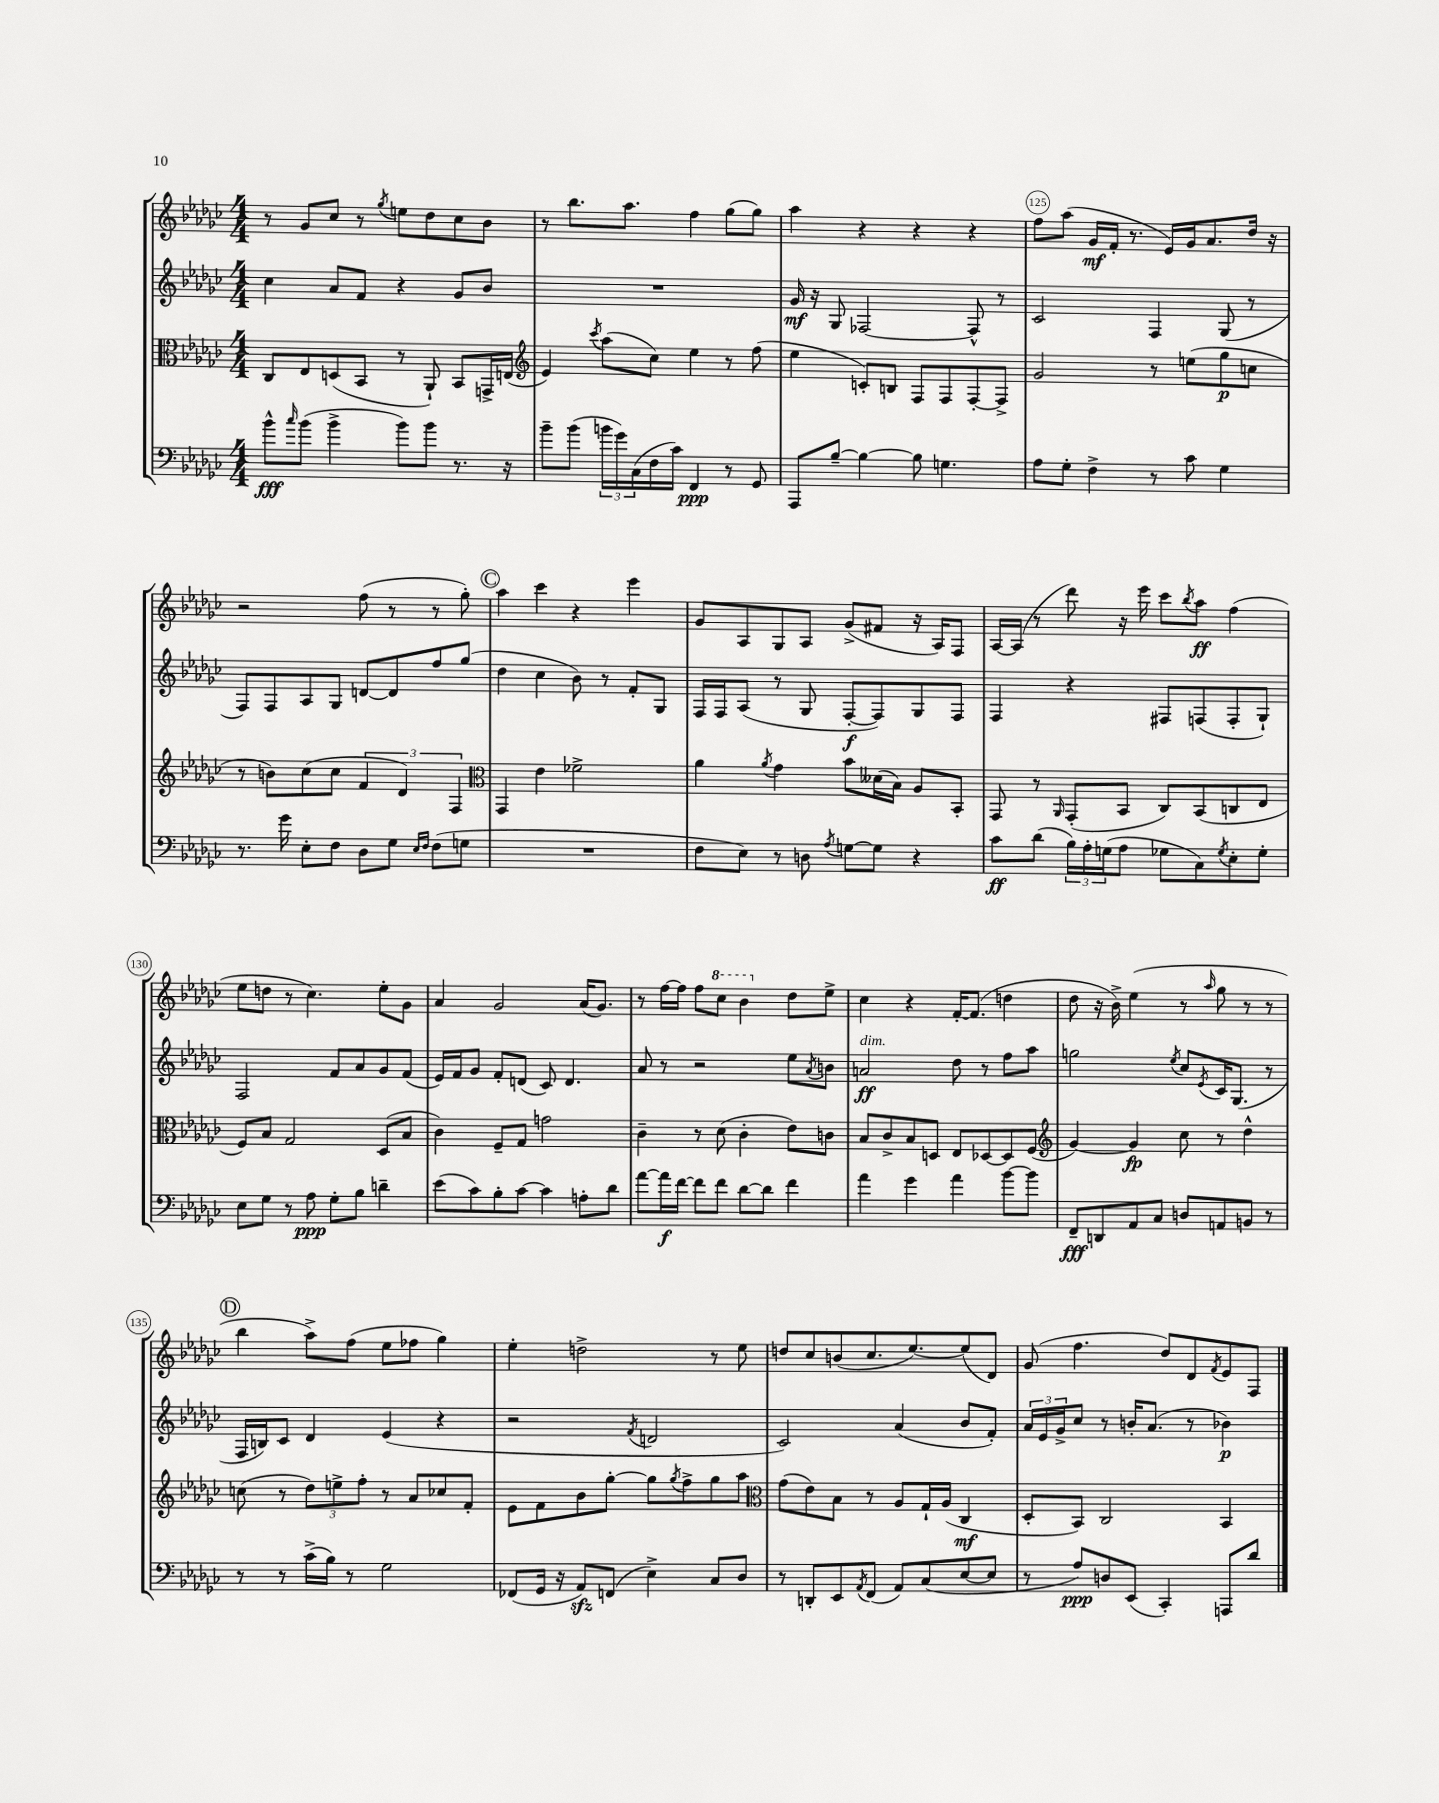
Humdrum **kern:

**kern	**dynam	**kern	**dynam	**kern	**dynam	**kern	**dynam
*part4	*part4	*part3	*part3	*part2	*part2	*part1	*part1
*staff4	*staff4	*staff3	*staff3	*staff2	*staff2	*staff1	*staff1
*clefF4	*	*clefC3	*	*clefG2	*	*clefG2	*
*k[b-e-a-d-g-c-]	*	*k[b-e-a-d-g-c-]	*	*k[b-e-a-d-g-c-]	*	*k[b-e-a-d-g-c-]	*
*M4/4	*	*M4/4	*	*M4/4	*	*M4/4	*
=122	=122	=122	=122	=122	=122	=122	=122
8b-^^\L	fff	8C-/L	.	4cc-\	.	8r	.
16qqcc-/	.	.	.	.	.	.	.
(8b-\J	.	8E-/	.	.	.	8g-/L	.
4b-^\	.	(8Dn/	.	8a-/L	.	8cc-/J	.
.	.	8BB-/J	.	8f/J	.	8r	.
.	.	.	.	.	.	8qgg-/	.
8b-\L)	.	8r	.	4r	.	8een\L	.
8b-\J	.	8AA-`/)	.	.	.	8dd-\	.
8.r	.	8BB-/L	.	8g-/L	.	8cc-\	.
.	.	16GGn^/L	.	8b-/J	.	8b-\J	.
16r	.	(16En/JJ	.	.	.	.	.
=123	=123	=123	=123	=123	=123	=123	=123
*	*	*clefG2	*	*	*	*	*
8b-~\L	.	4e-/)	.	1r	.	8r	.
(8b-\J	.	.	.	.	.	8.bb-\L	.
.	.	8qccc-/	.	.	.	.	.
24bn\LL	.	(8aa-\L	.	.	.	.	.
24g-\)	.	.	.	.	.	.	.
.	.	.	.	.	.	8.aa-\J	.
(24C-\	.	.	.	.	.	.	.
16F\	.	8cc-\J)	.	.	.	.	.
16c-\JJ)	.	.	.	.	.	.	.
4FF/	ppp	4ee-\	.	.	.	4ff\	.
8r	.	8r	.	.	.	(8gg-\L	.
8GG-/	.	(8ff\	.	.	.	8gg-\J)	.
=124	=124	=124	=124	=124	=124	=124	=124
8AAA-/L	.	4ee-\	.	16g-/	mf	4aa-\	.
.	.	.	.	16r	.	.	.
[8B-~/J	.	.	.	8G-/	.	.	.
4B-\_	.	8cn'/L)	.	[2F-X/	.	4r	.
.	.	8Bn/J	.	.	.	.	.
8B-\]	.	8F/L	.	.	.	4r	.
4.Gn\	.	8F/	.	.	.	.	.
.	.	[8F'/	.	8F-^^/]	.	4r	.
.	.	8F^/J]	.	8r	.	.	.
=125	=125	=125	=125	=125	=125	=125	=125
8A-\L	.	2g-/	.	2c-/	.	8ff\L	.
8G-'\J	.	.	.	.	.	(8aa-\J	.
4F^\	.	.	.	.	.	16g-/LL	mf
.	.	.	.	.	.	16f'/JJ	.
.	.	.	.	.	.	8.r	.
8r	.	8r	.	4F/	.	.	.
.	.	.	.	.	.	16e-/LL)	.
8c-\	.	(8een\L	.	.	.	16g-/J	.
.	.	.	.	.	.	8.a-/	.
4G-\	.	8gg-\	p	(8G-/	.	.	.
.	.	8ccn\J	.	8r	.	16dd-/Jk	.
.	.	.	.	.	.	16r	.
!!LO:LB:g=z
=126	=126	=126	=126	=126	=126	=126	=126
8.r	.	8r	.	8F/L)	.	2r	.
.	.	8bn\L)	.	8F/	.	.	.
16g-\	.	.	.	.	.	.	.
8E-'\L	.	(8cc-\	.	8A-/	.	.	.
8F\J	.	8cc-\J	.	8G-/J	.	.	.
8D-\L	.	6f/	.	[8dn/L	.	(8ff\	.
8G-\J	.	.	.	8d/]	.	8r	.
.	.	6d-/)	.	.	.	.	.
16qqE-/LL	.	.	.	.	.	.	.
16qqF/JJ	.	.	.	.	.	.	.
(8F\L	.	.	.	8ff/	.	8r	.
.	.	6F/	.	.	.	.	.
8Gn\J	.	.	.	(8gg-/J	.	8gg-'\)	.
!!LO:REH:place=s1:t=C
=127	=127	=127	=127	=127	=127	=127	=127
*	*	*clefC3	*	*	*	*	*
1r	.	4GG-/	.	4dd-\	.	4aa-\	.
.	.	4e-\	.	4cc-\	.	4ccc-\	.
.	.	2f-X^\	.	8b-\)	.	4r	.
.	.	.	.	8r	.	.	.
.	.	.	.	8f'/L	.	4eee-\	.
.	.	.	.	8G-/J	.	.	.
=128	=128	=128	=128	=128	=128	=128	=128
8F\L	.	4a-\	.	16F/LL	.	8g-/L	.
.	.	.	.	16F/J	.	.	.
8E-\J)	.	.	.	(8A-/J	.	8A-/	.
.	.	8qa-/	.	.	.	.	.
8r	.	4g-\	.	8r	.	8G-/	.
8Dn\	.	.	.	8G-/	.	8A-/J	.
8qA-/	.	.	.	.	.	.	.
[8Gn\L	.	8b-\L	.	[8F'/L	f	(8g-^/L	.
8G\J]	.	(16d--X\L	.	8F/])	.	8f#X/J	.
.	.	16B-\JJ)	.	.	.	.	.
4r	.	8A-/L	.	8G-/	.	16r	.
.	.	.	.	.	.	16A-/KL)	.
.	.	8BB-'/J	.	8F/J	.	8F/J	.
=129	=129	=129	=129	=129	=129	=129	=129
8c-\L	ff	8GG-/	.	4F/	.	[16A-/LL	.
.	.	.	.	.	.	(16A-/JJ]	.
(8d-\J	.	8r	.	.	.	8r	.
.	.	16qqAA-/	.	.	.	.	.
24B-\LL)	.	(8GG-'/L	.	4r	.	8ddd-\)	.
24A-'\	.	.	.	.	.	.	.
(24Gn\J	.	.	.	.	.	.	.
8A-\J	.	8BB-/J	.	.	.	16r	.
.	.	.	.	.	.	16eee-\	.
8G-X\L	.	8C-/L)	.	8F#X/L	.	8ccc-\L	.
.	.	.	.	.	.	8qbb-/	.
8C-\)	.	(8BB-/	.	(8Fn/	.	8aa-\J	ff
8qG-/	.	.	.	.	.	.	.
8E-'\	.	8Cn/	.	8F'/	.	(4ff\	.
8G-'\J	.	8E-/J	.	8G-`/J)	.	.	.
!!LO:LB:g=z
=130	=130	=130	=130	=130	=130	=130	=130
8E-\L	.	8F/L)	.	2F/	.	8ee-\L	.
8G-\J	.	8B-/J	.	.	.	8ddn\J	.
8r	.	2G-/	.	.	.	8r	.
8A-\	ppp	.	.	.	.	4.cc-\)	.
8G-'\L	.	.	.	8f/L	.	.	.
8B-\J	.	.	.	8a-/	.	.	.
4dn~\	.	(8D-/L	.	8g-/	.	8ee-'\L	.
.	.	8B-/J	.	(8f/J	.	8g-\J	.
=131	=131	=131	=131	=131	=131	=131	=131
(8e-\L	.	4c-\)	.	16e-/LL)	.	4a-/	.
.	.	.	.	16f/J	.	.	.
8c-\)	.	.	.	8g-/J	.	.	.
8B-'\	.	8F~/L	.	8f'/L	.	2g-/	.
[8c-\J	.	8G-/J	.	(8dn/J	.	.	.
4c-\]	.	2gn\	.	8c-/)	.	.	.
.	.	.	.	4.d/	.	.	.
8An'\L	.	.	.	.	.	(16a-/KL	.
.	.	.	.	.	.	8.g-/J)	.
8d-\J	.	.	.	.	.	.	.
=132	=132	=132	=132	=132	=132	=132	=132
[8a-\L	.	4c-~\	.	8a-/	.	8r	.
16a-\L]	f	.	.	8r	.	[16ff\LL	.
[16f\JJ	.	.	.	.	.	16ff\JJ]	.
8f\L]	.	8r	.	2r	.	8ff\L	.
*	*	*	*	*	*	*8va	*
8f\J	.	(8d-\	.	.	.	8ccc-\J	.
[8d-\L	.	4c-'\	.	.	.	4bb-\	.
8d-\J]	.	.	.	.	.	.	.
*	*	*	*	*	*	*X8va	*
4f\	.	8e-\L)	.	8ee-\L	.	8dd-\L	.
.	.	.	.	8qa-/	.	.	.
.	.	8cn\J	.	8bn\J	.	8ee-^\J	.
=133	=133	=133	=133	=133	=133	=133	=133
!	!	!	!	!LO:TX:a:i:t=dim.	!	!	!
4a-\	.	8B-/L	.	2an/	ff	4cc-\	.
.	.	8c-^/	.	.	.	.	.
4g-\	.	8B-/	.	.	.	4r	.
.	.	8Dn/J	.	.	.	.	.
4a-\	.	8E-/L	.	8dd-\	.	[16f'/KL	.
.	.	.	.	.	.	(8.f/J]	.
.	.	[8D-X/	.	8r	.	.	.
[8b-\L	.	8D-/]	.	8ff\L	.	4ddn\	.
8b-\J]	.	(8F/J	.	8aa-\J	.	.	.
=134	=134	=134	=134	=134	=134	=134	=134
*	*	*clefG2	*	*	*	*	*
8FF~/L	fff	[4g-/)	.	2ggn\	.	8dd-\	.
8DDn/	.	.	.	.	.	16r	.
.	.	.	.	.	.	16b-^\)	.
8AA-/	.	4g-/]	fp	.	.	(4ee-\	.
8C-/J	.	.	.	.	.	.	.
.	.	.	.	8qee-/	.	.	.
8Dn/L	.	8cc-\	.	8cc-/L	.	8r	.
.	.	.	.	8qe-/	.	16qqaa-/	.
8AAn/	.	8r	.	16c-/K	.	8gg-\	.
.	.	.	.	(8.G-/J	.	.	.
8BBn/J	.	4dd-^^\	.	.	.	8r	.
8r	.	.	.	8r	.	8r	.
!!LO:LB:g=z
!!LO:REH:place=s1:t=D
=135	=135	=135	=135	=135	=135	=135	=135
8r	.	(8ccn\	.	16F/LL	.	4bb-\	.
.	.	.	.	16Bn/J)	.	.	.
8r	.	8r	.	8c-/J	.	.	.
(16c-^\LL	.	12dd-\L)	.	4d-/	.	8aa-^\L)	.
16B-\JJ)	.	.	.	.	.	.	.
.	.	12een^\	.	.	.	.	.
8r	.	.	.	.	.	(8ff\J	.
.	.	12ff'\J	.	.	.	.	.
2G-\	.	8r	.	(4e-/	.	8ee-\L	.
.	.	8a-/L	.	.	.	8ff-X\J	.
.	.	8cc-X/	.	4r	.	4gg-\)	.
.	.	8f'/J	.	.	.	.	.
=136	=136	=136	=136	=136	=136	=136	=136
(8FF-X/L	.	8e-\L	.	2r	.	4ee-'\	.
16GG-/Jk	.	8f\	.	.	.	.	.
16r	.	.	.	.	.	.	.
8AA-zz/L)	.	8b-\	.	.	.	2ddn^\	.
(8FFn/J	.	[8gg-'\J	.	.	.	.	.
.	.	.	.	8qf/	.	.	.
4E-^\)	.	8gg-\L]	.	2dn/	.	.	.
.	.	8qgg-/	.	.	.	.	.
.	.	8ff^\	.	.	.	.	.
8C-/L	.	8gg-\	.	.	.	8r	.
8D-/J	.	8aa-\J	.	.	.	8ee-\	.
=137	=137	=137	=137	=137	=137	=137	=137
*	*	*clefC3	*	*	*	*	*
8r	.	(8g-\L	.	2c-/)	.	8ddn/L	.
8DDn'/L	.	8e-\)	.	.	.	8cc-/	.
8EE-/	.	8B-\J	.	.	.	(8bn/	.
8qAA-/	.	.	.	.	.	.	.
(8FF/J	.	8r	.	.	.	8.cc-/	.
8AA-/L)	.	8A-/L	.	(4a-/	.	.	.
.	.	.	.	.	.	[8.ee-/)	.
(8C-/	.	16G-`/L	.	.	.	.	.
.	.	(16A-/JJ	.	.	.	.	.
[8E-/	.	4C-/	mf	8b-/L	.	(8ee-/]	.
8E-/J]	.	.	.	8f'/J)	.	8d-/J)	.
=138	=138	=138	=138	=138	=138	=138	=138
8r	.	8D-'/L	.	24a-/LL	.	(8g-/	.
.	.	.	.	24e-/	.	.	.
.	.	.	.	24g-^/J	.	.	.
8A-/L)	ppp	8BB-/J)	.	8cc-/J	.	4.ff\	.
8Dn/	.	2C-/	.	8r	.	.	.
(8EE-/J	.	.	.	16bn'/KL	.	.	.
.	.	.	.	(8.a-/J	.	.	.
4CC-'/)	.	.	.	.	.	8dd-/L)	.
.	.	.	.	8r	.	8d-/	.
.	.	.	.	.	.	8qf/	.
8AAAn/L	.	4BB-/	.	4b-X\)	p	8e-/	.
8d-/J	.	.	.	.	.	8F/J	.
==	==	==	==	==	==	==	==
*-	*-	*-	*-	*-	*-	*-	*-
